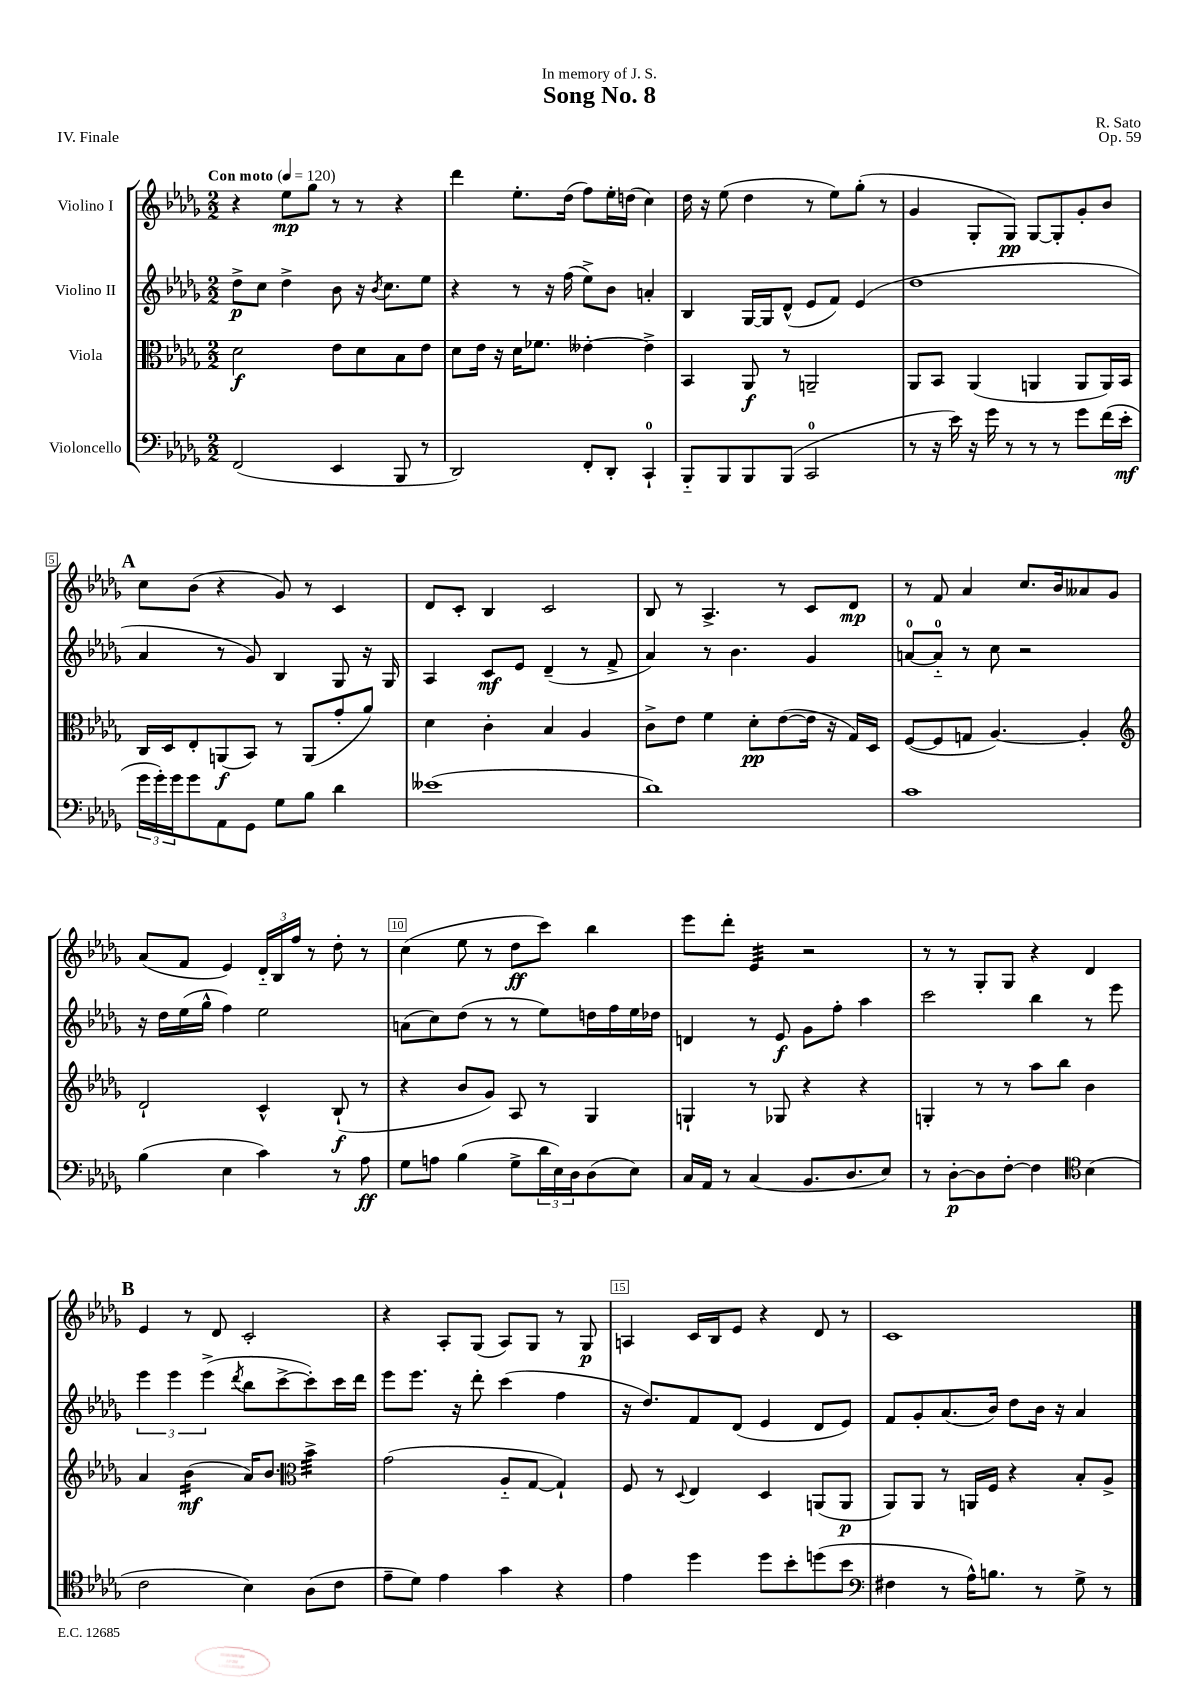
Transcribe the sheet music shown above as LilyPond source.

\header { title = "Song No. 8" composer = "R. Sato" dedication = "In memory of J. S." opus = "Op. 59" piece = "IV. Finale" }
<<
\new StaffGroup <<
\new Staff = "s0" \with { instrumentName = "Violino I" } {
    \clef treble \key des \major \numericTimeSignature \time 2/2 \tempo "Con moto" 4 = 120
    r4 ees''8\mp ges''8 r8 r8 r4 |
    des'''4 ees''8.-. des''16( f''8) ees''16-. d''16( c''4) |
    des''16 r16 ees''8( des''4 r8 ees''8) ges''8-.( r8 |
    ges'4 ges8-. ges8\pp) ges8~ ges8-. ges'8-. bes'8 |
    \mark \markup { \bold "A" } c''8 bes'8( r4 ges'8) r8 c'4 |
    des'8 c'8-. bes4 c'2 |
    bes8 r8 aes4.-> r8 c'8 des'8\mp |
    r8 f'8 aes'4 c''8. bes'16 aeses'8 ges'8 |
    aes'8( f'8 ees'4) \tuplet 3/2 { des'16-_ bes16 f''16 } r8 des''8-. r8 |
    c''4( ees''8 r8 des''8\ff c'''8) bes''4 |
    ees'''8 des'''8-. ees'4:32 r2 |
    r8 r8 ges8-. ges8 r4 des'4 |
    \mark \markup { \bold "B" } ees'4 r8 des'8 c'2-. |
    r4 aes8-. ges8( aes8) ges8 r8 ges8\p |
    a4 c'16 bes16 ees'8 r4 des'8 r8 |
    c'1 \bar "|." |
}
\new Staff = "s1" \with { instrumentName = "Violino II" } {
    \clef treble \key des \major \numericTimeSignature \time 2/2
    des''8->\p c''8 des''4-> bes'8 r16 \acciaccatura { bes'8 } c''8. ees''8 |
    r4 r8 r16 f''16( ees''8->) bes'8 a'4-. |
    bes4 ges16~ ges16 des'8-^( ees'8 f'8) ees'4( |
    des''1 |
    \mark \markup { \bold "A" } aes'4 r8 ges'8) bes4 ges8 r16 ges16 |
    aes4 c'8\mf ees'8 des'4--( r8 f'8-> |
    aes'4) r8 bes'4. ges'4 |
    a'8-0~ a'8-0-_ r8 c''8 r2 |
    r16 des''16 ees''16( ges''16-^ f''4) ees''2 |
    a'8( c''8) des''8( r8 r8 ees''8) d''16 f''16 ees''16 des''16 |
    d'4 r8 ees'8\f ges'8 f''8-. aes''4 |
    c'''2 bes''4 r8 ees'''8 |
    \mark \markup { \bold "B" } \tuplet 3/2 { ees'''4 ees'''4 ees'''4->( } \acciaccatura { des'''8 } bes''8 c'''8~-> c'''8-.) c'''16 des'''16 |
    ees'''8 ees'''8. r16 des'''8-. c'''4( f''4 |
    r16 des''8.) f'8 des'8( ees'4 des'8 ees'8) |
    f'8 ges'8-. aes'8.( bes'16) des''8 bes'16 r16 aes'4 \bar "|." |
}
\new Staff = "s2" \with { instrumentName = "Viola" } {
    \clef alto \key des \major \numericTimeSignature \time 2/2
    des'2\f ees'8 des'8 bes8 ees'8 |
    des'8 ees'16 r16 des'16 fes'8. eeses'4~-. eeses'4-> |
    bes,4 aes,8\f r8 a,2-- |
    aes,8 bes,8 aes,4( a,4 a,8 a,16) bes,16 |
    \mark \markup { \bold "A" } c16 des16 ees8-. a,8\f( bes,8) r8 a,8( ges'8-. aes'8) |
    des'4 c'4-. bes4 aes4 |
    c'8-> ees'8 f'4 des'8-.\pp ees'8~( ees'16 r16 ges16) des16 |
    f8~( f8 g8 aes4.~) aes4-. |
    \clef treble des'2-! c'4-^ bes8-!\f( r8 |
    r4 bes'8 ges'8) aes8 r8 ges4 |
    g4-! r8 ges8 r4 r4 |
    g4-. r8 r8 aes''8 bes''8 bes'4 |
    \mark \markup { \bold "B" } aes'4 bes'4:16\mf( aes'16) bes'8. \clef alto bes'4:32-> |
    ges'2( aes8-_ ges8~ ges4-!) |
    f8 r8 \appoggiatura { des8 } ees4 des4 a,8( a,8\p |
    aes,8) aes,8 r8 a,16 f16 r4 bes8-. aes8-> \bar "|." |
}
\new Staff = "s3" \with { instrumentName = "Violoncello" } {
    \clef bass \key des \major \numericTimeSignature \time 2/2
    f,2( ees,4 bes,,8 r8 |
    des,2) f,8-. des,8-. c,4-0-! |
    bes,,8-_ bes,,8 bes,,8 bes,,8( c,2-0 |
    r8 r16 ees'16) r16 ges'16 r8 r8 r8 ges'8 f'16( ees'16-.\mf |
    \mark \markup { \bold "A" } \tuplet 3/2 { ges'16 ges'16-.) ges'16 } ges'8 aes,8 ges,8 ges8 bes8 des'4 |
    eeses'1( |
    des'1) |
    c'1 |
    bes4( ees4 c'4) r8 aes8\ff |
    ges8 a8 bes4( ges8-> \tuplet 3/2 { des'16 ees16) des16 } des8( ees8) |
    c16 aes,16 r8 c4( bes,8. des8. ees8) |
    r8 des8~-.\p des8 f8~-. f4 \clef tenor bes4( |
    \mark \markup { \bold "B" } c'2 bes4) aes8( c'8 |
    ees'8-- des'8) ees'4 ges'4 r4 |
    ees'4 des''4 des''8 bes'8-. d''8( bes'8 |
    \clef bass fis4 r8 aes16-^) b8. r8 ges8-> r8 \bar "|." |
}
>>
>>
\layout { \context { \Score \override BarNumber.break-visibility = ##(#f #t #t) barNumberVisibility = #(every-nth-bar-number-visible 5) \override BarNumber.stencil = #(make-stencil-boxer 0.1 0.3 ly:text-interface::print) } }
